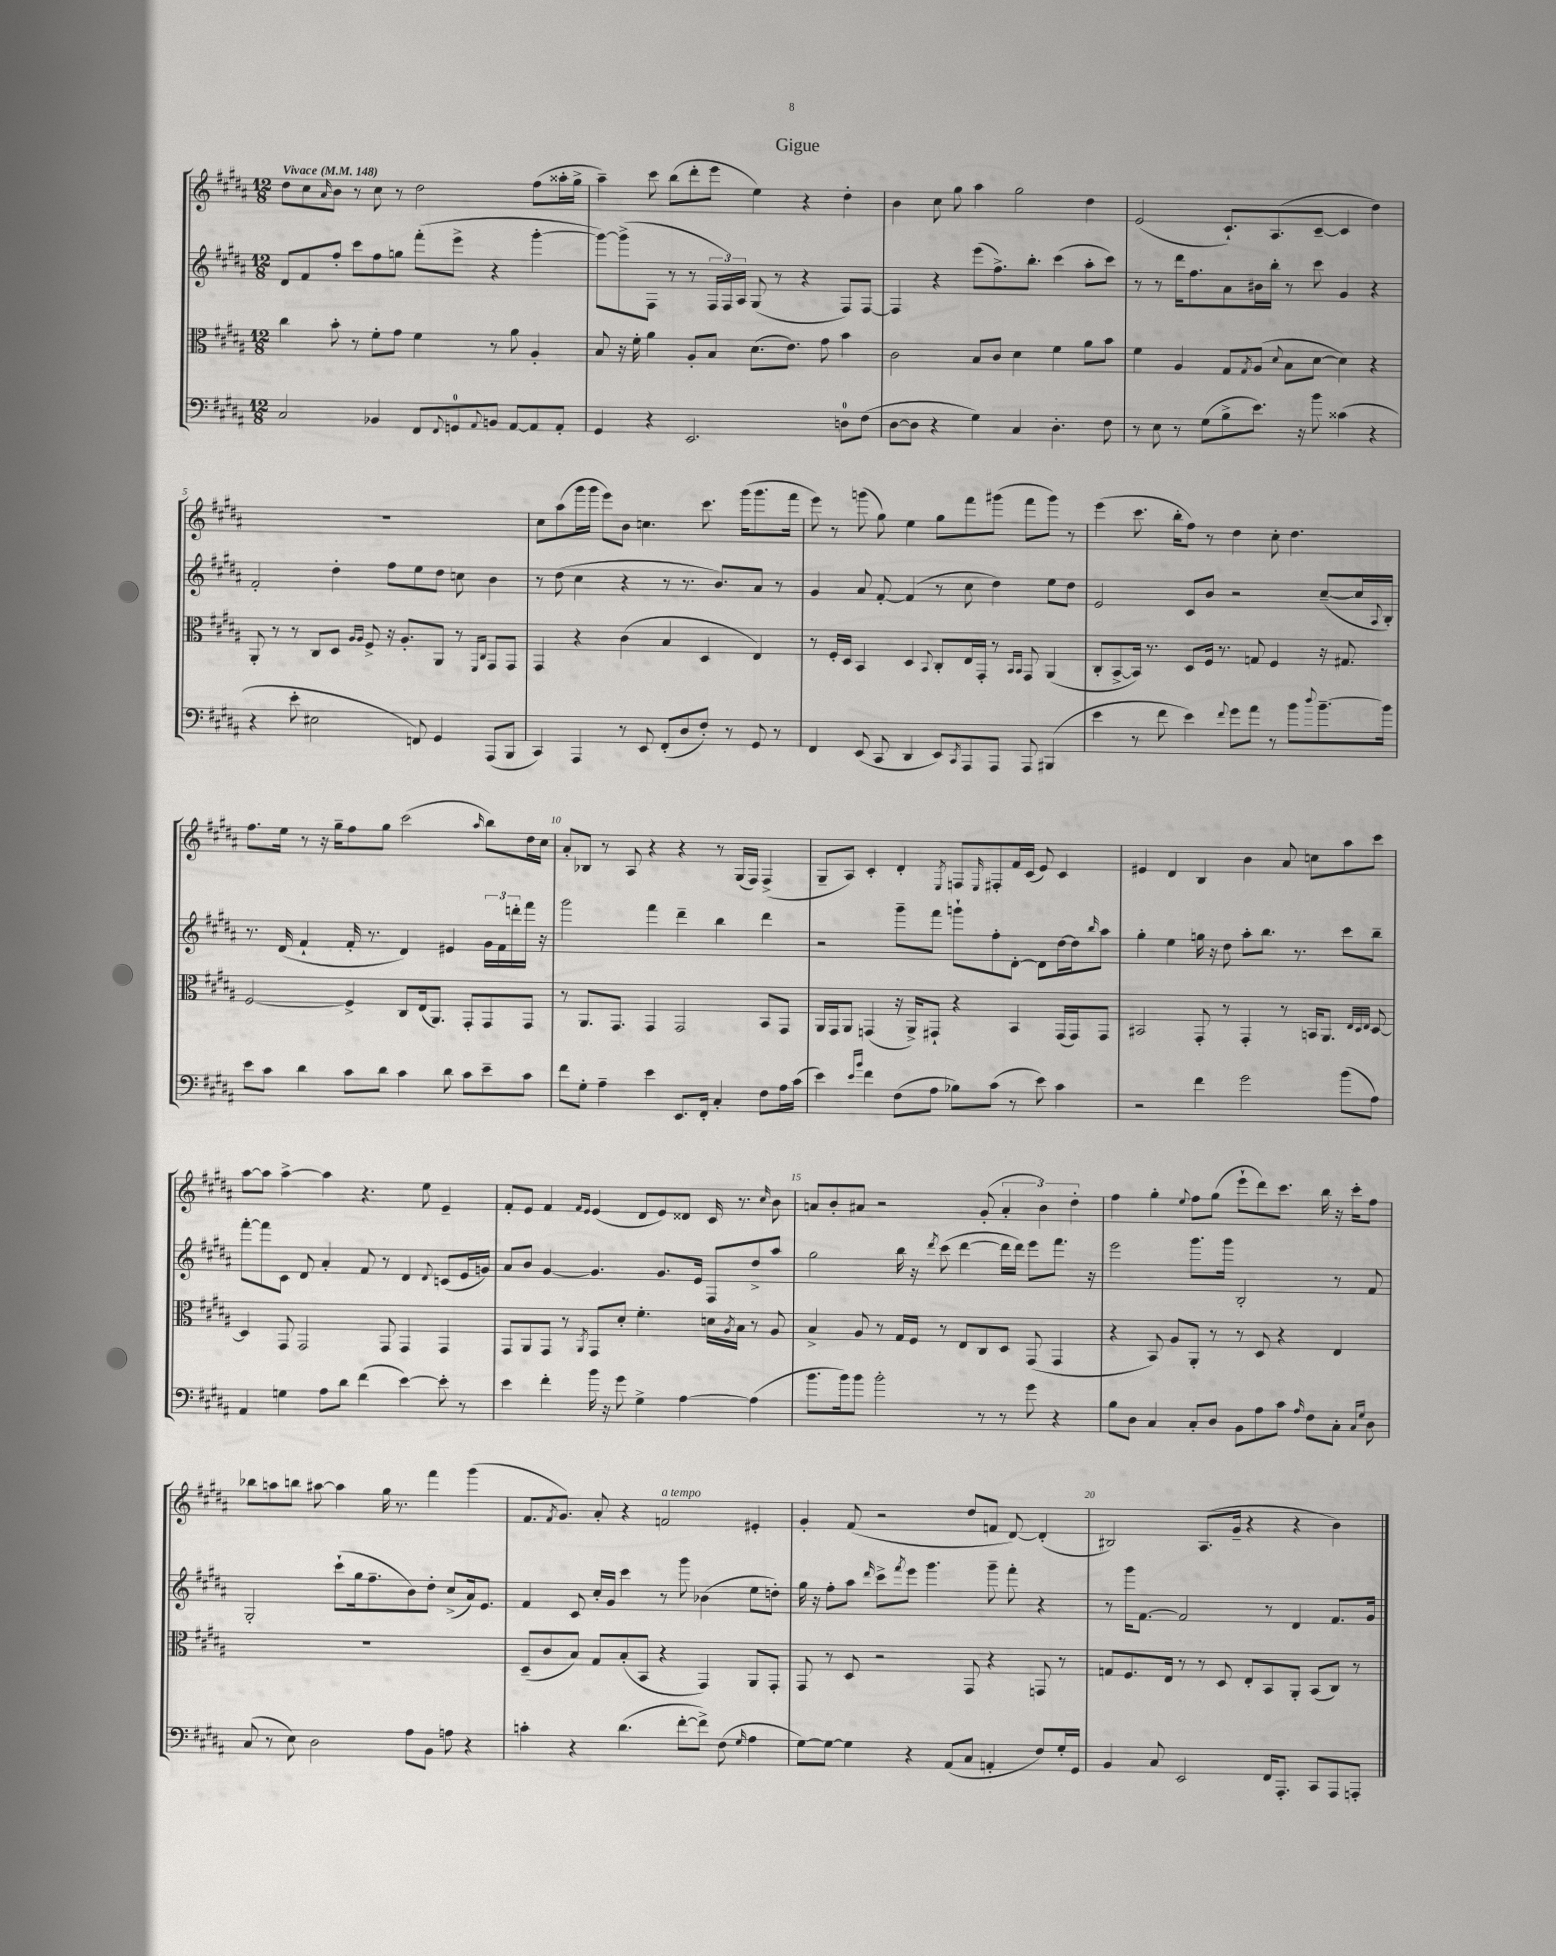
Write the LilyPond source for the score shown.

\header { title = "Gigue" }
<<
\new StaffGroup <<
\new Staff = "s0" {
    \clef treble \key b \major \numericTimeSignature \time 12/8 \tempo "Vivace" 4 = 148
    dis''8 cis''8 \grace { ais'16 } b'8 r8 cis''8 r8 dis''2 fis''8( aisis''16-. gis''16-> |
    ais''4--) cis'''8 b''8( dis'''8-. e'''8 e''4) r4 dis''4-. |
    b'4 cis''8 gis''8 ais''4 gis''2 dis''4 |
    e'2( cis'8.-!) ais8.( cis'8~-- cis'4 dis''4) |
    R1. |
    cis''8 ais''8( gis'''16 gis'''16 e'''8) b'8 c''4. cis'''8. gis'''16( gis'''8. fis'''16 |
    e'''8) r8 g'''8( gis''8) e''4 gis''8 fis'''8 gis'''8( fis'''8 gis'''8) r8 |
    e'''4( cis'''8. b''16-. fis''8) r8 dis''4 cis''8-. dis''4. |
    fis''8. e''16 r8 r16 gis''16-- fis''8 gis''8 cis'''2( \grace { ais''16 } b''8) dis''16 cis''16 |
    ais'8-. bes8 r8 ais8 r4 r4 r8 gis16( fis16) fis4->( |
    gis8-- ais8) cis'4-. dis'4-. \acciaccatura { e8 } f8 \grace { e16 } fis8-. fis'16 cis'16( e'8) cis'4 |
    eis'4 dis'4 b4 b'4 ais'8 c''8 ais''8 cis'''8 |
    ais''8~ ais''8 ais''4~-> ais''4 r4. e''8 e'4-- |
    fis'8-. e'8 fis'4 \grace { fis'16 e'16 } e'4( dis'8 e'8) disis'8 cis'16 r8. \grace { cis''16 } b'8 |
    a'8 b'8-. ais'8 r2 gis'8-.( \tuplet 3/2 { ais'4-. b'4) dis''4-. } |
    fis''4 gis''4-. \appoggiatura { e''8 } fis''8 gis''8( e'''8-! dis'''8) cis'''8. b''16 r16 cis'''16-. fis''8 |
    bes''8 a''8 b''8 ais''8~ ais''4 gis''16 r8. fis'''4 gis'''4( |
    fis'8. \acciaccatura { fis'8 } gis'8.) ais'8-. r4 f'2^\markup { \italic "a tempo" } eis'4-. |
    gis'4-. fis'8( r2 dis''8 f'8 dis'8~) dis'4-.( |
    bis2) ais8.( gis'16-- r4 r4 b'4) \bar "|." |
}
\new Staff = "s1" {
    \clef treble \key b \major \numericTimeSignature \time 12/8
    dis'8 fis'8 fis''8-. cis'''8 fis''8 g''8 fis'''8-.( e'''8-> r4 gis'''4~-. |
    gis'''8~) gis'''8->( fis8 r8 r8 \tuplet 3/2 { fis16 fis16) ais16 } gis8( r8 r4 fis8) fis8~ |
    fis4 r4 e'''8( fis''8.->) b''8.-. cis'''4( ais''8-. cis'''8) |
    r8 r8 dis'''16 fis''8. ais'8 bis'16 b''16-. r8 cis'''8 gis'4 r4 |
    fis'2-. dis''4-. fis''8 e''8 dis''8 c''8 b'4 |
    r8 dis''8( cis''4 r4 r8 r8. b'8.) ais'8 r8 |
    gis'4 ais'8 fis'8~-. fis'4( r8 cis''8 dis''4) e''8 dis''8 |
    e'2 cis'8 b'8 r2 cis''8~--( cis''16 \appoggiatura { ais8 } b16-.) |
    r8. dis'16( fis'4-! fis'16-. r8. dis'4) eis'4 \tuplet 3/2 { gis'16 fis'16 d'''16-. } fis'''16 r16 |
    gis'''2 fis'''4 dis'''4-- b''4 dis'''4 |
    r2 gis'''8-- fis'''8 g'''8-! fis''8-. dis'8~-. dis'8 dis''16~ dis''16 \grace { b''16 } ais''8 |
    gis''4-. e''4 g''16 r16 dis''8 ais''8-. b''8. r8. cis'''8 b''8-- |
    fis'''8~-. fis'''8 cis'8 dis'8 ais'4-. fis'8 r8 dis'4 \appoggiatura { dis'8 } c'8( e'16 g'16) |
    ais'8 b'8 gis'4~ gis'4. gis'8. e'16 fis8 dis''8-> ais''8 |
    gis''2 b''16 r16 \acciaccatura { dis'''8 } cis'''8( dis'''4~ dis'''16 dis'''16) e'''8 fis'''8. r16 |
    e'''2 gis'''8. gis'''16 b2-. r8 fis'8 |
    gis2-. cis'''8-!( gis''16 fis''8.-- b'8) dis''8-. cis''8->( ais'16) e'8. |
    fis'4 cis'8 cis''16-. gis'16 cis'''4 r8 gis'''8 bes'4( e''8 d''8-.) |
    gis''16 r16 fis''8-. ais''8 \grace { dis'''16 } cis'''8-> \acciaccatura { fis'''8 } e'''8 gis'''4. gis'''8-- fis'''8-. r4 |
    r8 gis'''16 fis'8.~ fis'2 r8 dis'4 fis'8. gis'16 \bar "|." |
}
\new Staff = "s2" {
    \clef alto \key b \major \numericTimeSignature \time 12/8
    cis''4 b'8-. r8 fis'8-. gis'8 fis'4 r8 ais'8 ais4-. |
    b8 r16 fis'16-. ais'4 ais8-. b8 dis'8.( e'8.) gis'8 b'4 |
    cis'2 b8 cis'8 dis'4 fis'4 ais'8 b'8 |
    fis'4 ais4 gis8 \acciaccatura { gis8 } ais8( \appoggiatura { dis'8 } b8 dis'8~ dis'4) r4 |
    ais,8-. r8 r8 cis8 dis8 \grace { ais16 ais16 } fis8-> r16 ais8.-. ais,8 r8 \grace { fis,16 cis16 } gis,8 gis,8 |
    gis,4 r4 cis'4( b4 dis4 e4) |
    r8 fis16-. dis16 b,4 dis4 \appoggiatura { b,8 } cis8-. e16 gis,16-. r8 \grace { b,16 b,16 } gis,8 ais,4( |
    cis8-. b,8~-> b,16) r8. dis8 fis16 r8. g8 fis4 r16 gis8. |
    fis2~ fis4-> cis8 e16( ais,8.) gis,8-. gis,8 gis,8 |
    r8 ais,8. gis,8. gis,4 gis,2 b,8 gis,8 |
    ais,16 gis,16 ais,8 g,4( r16 ais,16->) gis,8-! r4 b,4 gis,16( gis,16) gis,8 |
    bis,2 gis,8-. r8 gis,4-. r8 b,16 ais,8. \grace { e32 dis32 e32 } dis8~ |
    dis4 gis,8 gis,2 gis,8 gis,4 gis,4 |
    gis,8 ais,8 gis,8 r8 \acciaccatura { ais,8 } gis,8 dis'8-. fis'4.-. d'16 \acciaccatura { ais8 } b16 r8 ais8 |
    b4-> ais8 r8 gis16 fis16 r8 e8 cis8 dis8 gis,8( gis,4 |
    r4 b,8) ais8 ais,8-. r8 r8 dis8 r4 e4 |
    R1. |
    dis8--( cis'8 b8) gis8 b8-.( b,8 r4 gis,4) ais,8 gis,8-. |
    gis,8 r8 dis8 r2 gis,8 r4 g,8 r8 |
    g8 fis8. e16 r8 r8 dis8 e8-. b,8 ais,8-. b,8( cis8) r8 \bar "|." |
}
\new Staff = "s3" {
    \clef bass \key b \major \numericTimeSignature \time 12/8
    cis2 bes,4 fis,8 \appoggiatura { fis,8 } g,8-0 \appoggiatura { ais,8 } b,8 ais,8~ ais,8 ais,8-. |
    gis,4 r4 e,2. d8-0 fis8( |
    dis8~ dis8 r4 gis4) cis4 dis4.-. fis8 |
    r8 e8 r8 gis8( b8-> e'8.) r16 b'8 cisis'4( r4 |
    r4 e'8-. eis2 f,8) gis,4 ais,,8( b,,8 |
    cis,4) ais,,4 r8 e,8 fis,8-.( dis8 fis8-.) r8 gis,8 r8 |
    fis,4 e,8( cis,8 dis,4 e,8) \acciaccatura { cis,8 } ais,,8 ais,,8 ais,,8 bis,,4( |
    e'4 r8 fis'8 e'4) \appoggiatura { fis'8 } gis'8 ais'8 r8 b'8 \appoggiatura { dis''8 } b'8.~-- b'16 |
    e'8 cis'8 dis'4 cis'8 dis'8 cis'4 dis'8 cis'8 e'8-- cis'8 |
    fis'8 gis8-. ais4-- e'4 e,8. fis,16-. cis4-. fis8 ais16 cis'16( |
    e'4) \grace { e'16 b'16 } fis'4 fis8( ais8 bes8) cis'8( r8 e'8) cis'4 |
    r2 fis'4 gis'2 b'8( ais8) |
    ais,4 g4 ais8 dis'8 fis'4( e'4~) e'8-. r8 |
    e'4 fis'4-. b'16 r16 gis'8 gis4-> ais4~ ais4( |
    b'8. b'16) b'8 b'2-. r8 r8 gis'8 r4 |
    b8 dis8 cis4 cis8-. dis8 b,8 ais8 cis'8 \grace { ais16 } fis8 cis8-. \grace { cis16 gis16 } dis8 |
    cis8( r8 e8) dis2 ais8 b,8 a8 r4 |
    c'4-. r4 dis'4.( fis'8~-. fis'8->) fis8( \grace { gis16 } ais4 |
    gis8~) gis8~ gis4 r4 ais,8( cis8 a,4-. fis8) gis16-. gis,16 |
    b,4 cis8 e,2 fis,16 ais,,8.-. cis,8 ais,,8 a,,8-. \bar "|." |
}
>>
>>
\layout { \context { \Score \override BarNumber.break-visibility = ##(#f #t #t) barNumberVisibility = #(every-nth-bar-number-visible 5) } }
